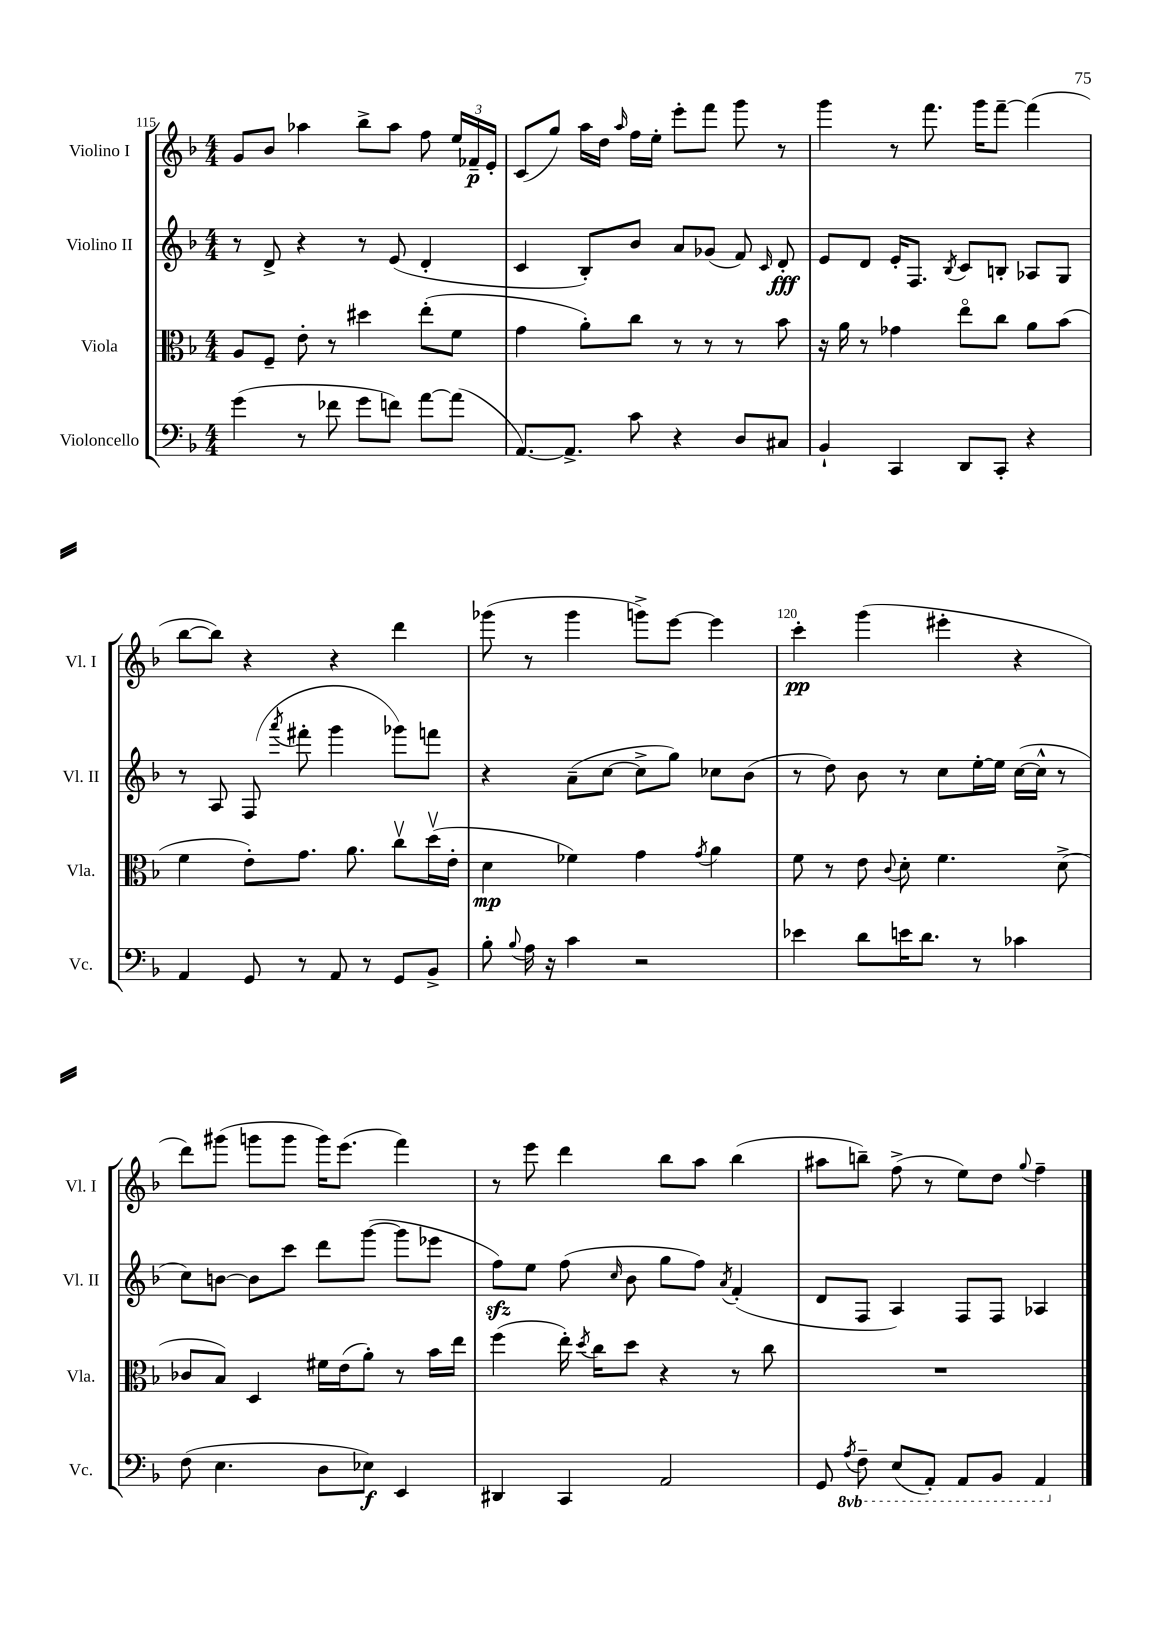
<<
\new StaffGroup <<
\new Staff = "s0" \with { instrumentName = "Violino I" shortInstrumentName = "Vl. I" } {
    \clef treble \key f \major \numericTimeSignature \time 4/4
    \autoBeamOff g'8[ bes'8] aes''4 bes''8[-> aes''8] f''8 \tuplet 3/2 { e''16[ fes'16--\p e'16]-. } |
    c'8[( g''8]) a''16[ d''16] \grace { a''16 } f''16[ e''16]-. e'''8[-. f'''8] g'''8 r8 |
    g'''4 r8 f'''8. g'''16[ f'''8]~-- f'''4( |
    bes''8[~ bes''8]) r4 r4 d'''4 |
    ges'''8( r8 ges'''4 g'''8[->) e'''8]~ e'''4 |
    c'''4-.\pp g'''4( eis'''4-. r4 |
    d'''8[) gis'''8]( g'''8[ g'''8] g'''16[) e'''8.]( f'''4) |
    r8 e'''8 d'''4 bes''8[ a''8] bes''4( |
    ais''8[ b''8]--) f''8->( r8 e''8[) d''8] \appoggiatura { g''8 } f''4-- \bar "|." |
}
\new Staff = "s1" \with { instrumentName = "Violino II" shortInstrumentName = "Vl. II" } {
    \clef treble \key f \major \numericTimeSignature \time 4/4
    \autoBeamOff r8 d'8-> r4 r8 e'8( d'4-. |
    c'4 bes8[-.) bes'8] a'8[ ges'8]( f'8) \grace { c'16 } d'8-.\fff |
    e'8[ d'8] e'16[-. f8.] \acciaccatura { bes8 } c'8[ b8]-. aes8[ g8] |
    r8 a8 f8( \acciaccatura { a'''8 } fis'''8-. g'''4 ges'''8[) f'''8] |
    r4 a'8[--( c''8]~ c''8[-> g''8]) ces''8[ bes'8]( |
    r8 d''8) bes'8 r8 c''8[ e''16~-. e''16] c''16[~( c''16]-^ r8 |
    c''8[) b'8]~ b'8[ c'''8] d'''8[ g'''8]~( g'''8[ ees'''8] |
    f''8[\sfz) e''8] f''8( \grace { c''16 } bes'8 g''8[ f''8]) \acciaccatura { a'8 } f'4-.( |
    d'8[ f8] a4) f8[ f8] aes4 \bar "|." |
}
\new Staff = "s2" \with { instrumentName = "Viola" shortInstrumentName = "Vla." } {
    \clef alto \key f \major \numericTimeSignature \time 4/4
    \autoBeamOff a8[ f8]-- e'8-. r8 dis''4 e''8[-.( f'8] |
    g'4 a'8[-.) c''8] r8 r8 r8 bes'8 |
    r16 a'16 r8 ges'4 e''8[\flageolet c''8] a'8[ bes'8]( |
    f'4 e'8[-.) g'8.] a'8. c''8[\upbow d''16\upbow( e'16]-. |
    d'4\mp fes'4) g'4 \acciaccatura { g'8 } a'4 |
    f'8 r8 e'8 \appoggiatura { c'8 } d'8-. f'4. d'8->( |
    ces'8[ bes8]) d4 fis'16[ e'16( a'8]-.) r8 bes'16[ e''16] |
    f''4( e''16-.) \acciaccatura { d''8 } c''16[ d''8] r4 r8 c''8 |
    R1 \bar "|." |
}
\new Staff = "s3" \with { instrumentName = "Violoncello" shortInstrumentName = "Vc." } {
    \clef bass \key f \major \numericTimeSignature \time 4/4 \set Staff.ottavationMarkups = #ottavation-simple-ordinals
    \autoBeamOff g'4( r8 fes'8 g'8[ f'8]) a'8[~ a'8]( |
    a,8.[~) a,8.]-> c'8 r4 d8[ cis8] |
    bes,4-! c,4 d,8[ c,8]-. r4 |
    a,4 g,8 r8 a,8 r8 g,8[ bes,8]-> |
    bes8-. \appoggiatura { bes8 } a16 r16 c'4 r2 |
    ees'4 d'8[ e'16 d'8.] r8 ces'4 |
    f8( e4. d8[ ees8]\f) e,4 |
    dis,4 c,4 a,2 |
    g,8 \ottava #-1 \acciaccatura { a,8 } f,8-- e,8[( a,,8]-.) a,,8[ bes,,8] a,,4 \ottava #0 \bar "|." |
}
>>
>>
\layout { \context { \Score currentBarNumber = #115 \override BarNumber.break-visibility = ##(#f #t #t) barNumberVisibility = #(every-nth-bar-number-visible 5) } }
